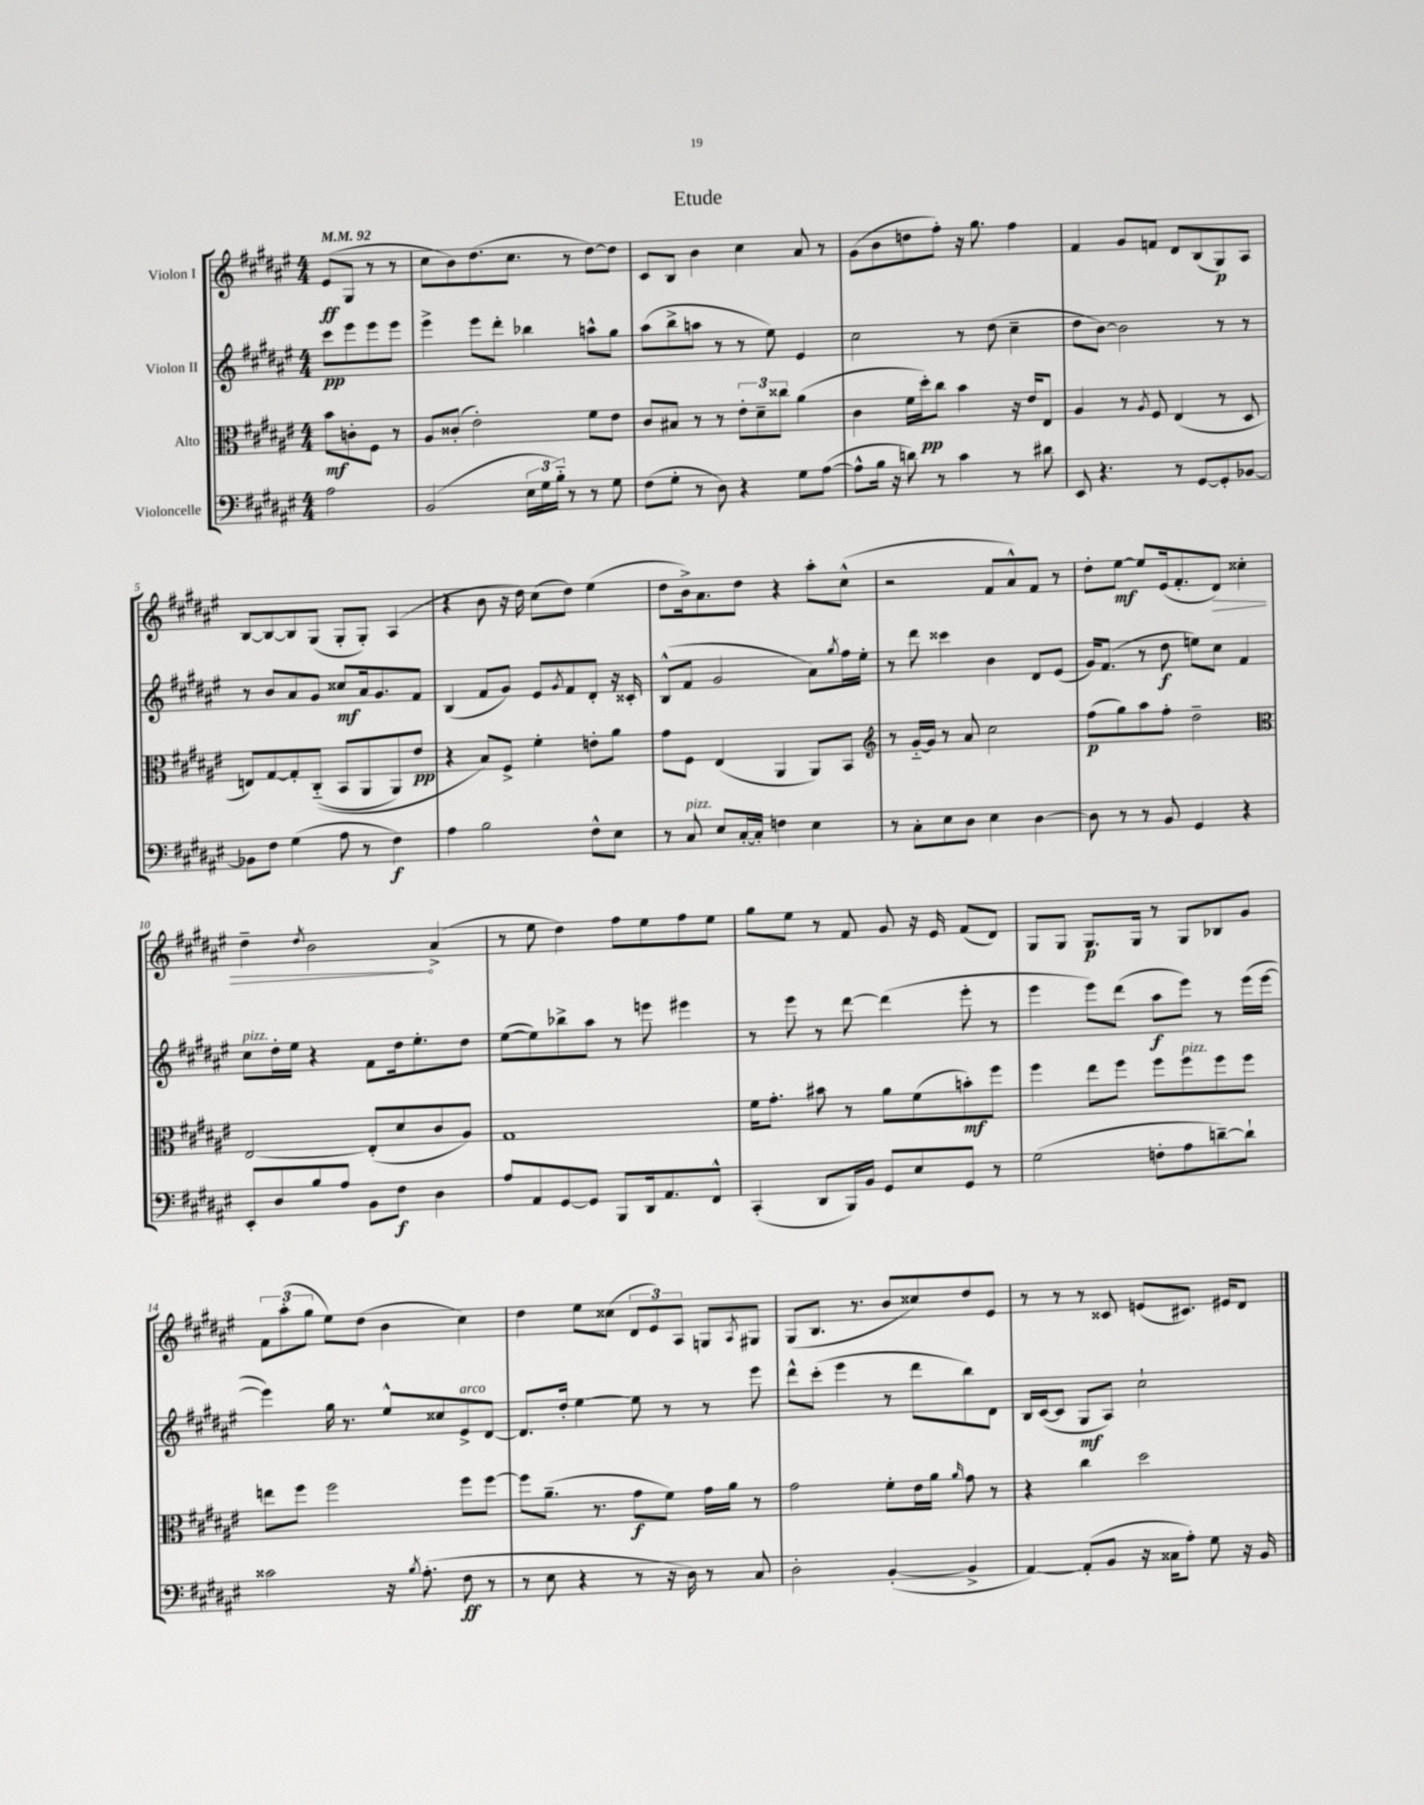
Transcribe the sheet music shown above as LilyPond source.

\header { title = "Etude" }
<<
\new StaffGroup <<
\new Staff = "s0" \with { instrumentName = "Violon I" } {
    \clef treble \key fis \major \numericTimeSignature \time 4/4 \partial 2 \tempo 4 = 92
    eis'8\ff( gis8 r8 r8 |
    cis''8 b'8) dis''8.( cis''8. r8 dis''8~) dis''8 |
    cis'8 b8 b'4 cis''4 ais'8 r8 |
    gis'8( b'8 d''8 fis''8-.) r16 gis''8. fis''4 |
    fis'4 gis'8 f'8 dis'8 b8( gis8\p) ais8 |
    b8~ b8~ b8 gis8( gis8-. gis8-.) ais4( |
    r4 b'8 r16 dis''16) cis''8( dis''8) eis''4( |
    dis''8 b'16->) ais'8. dis''8 r4 ais''8-. cis''8-^( |
    r2 fis'8 ais'8-^) fis'8 r8 |
    dis''8-. eis''8~\mf eis''8 eis'16( fis'8.-. \once \override Hairpin.circled-tip = ##t dis'8\>) cisis''4-. |
    dis''4-- \acciaccatura { dis''8 } b'2\! ais'4->( |
    r8 eis''8 dis''4) fis''8 eis''8 fis''8 eis''8 |
    gis''8 eis''8 r8 fis'8 gis'8 r16 eis'16 fis'8( dis'8) |
    gis8 gis8 gis8.\p gis16 r8 gis8 bes8 gis'8 |
    \tuplet 3/2 { fis'8 ais''8-.( gis''8 } eis''8) dis''8( b'4 cis''4) |
    dis''4 eis''8 cisis''8( \tuplet 3/2 { dis'8 eis'8) ais8 } g8 \acciaccatura { ais8 } gis8 |
    gis8( b8. r8. b'8 cisis''8) dis''8 eis'8 |
    r8 r8 r8 cisis'8 e'8( cis'8.) eis'16 dis'8 \bar "|." |
}
\new Staff = "s1" \with { instrumentName = "Violon II" } {
    \clef treble \key fis \major \numericTimeSignature \time 4/4 \partial 2
    cis'''8\pp eis'''8 eis'''8 eis'''8 |
    eis'''4-> eis'''8 dis'''8-. bes''4 a''8-^ gis''8 |
    ais''8( b''8-> a''8 r8 r8 eis''8) eis'4 |
    cis''2 r8 dis''8( cis''4-- |
    dis''8 b'8~) b'2 r8 r8 |
    r8 b'8 ais'8 gis'8 cisis''8\mf ais'16 gis'8. fis'8 |
    b4( fis'8 gis'8) eis'8 \acciaccatura { gis'8 } fis'8 dis'8-. r16 cisis'16-. |
    b8-^( fis'8 gis'2 ais'8) \acciaccatura { gis''8 } fis''16 eis''16-. |
    r8 dis'''8 cisis'''4 b'4 dis'8 eis'8( |
    gis'16) fis'8.( r8 dis''8\f e''8) cis''8 fis'4 |
    cis''8^\markup { \italic "pizz." } dis''16-. eis''16 r4 fis'8 dis''16 eis''8.-. dis''8 |
    eis''8~( eis''8) bes''8-> ais''8 r8 e'''8 eis'''4 |
    r8 eis'''8 r8 dis'''8~ dis'''4( eis'''8-. r8 |
    eis'''4 eis'''8) dis'''8( ais''8\f eis'''8) r8 eis'''16( eis'''16~ |
    eis'''4) gis''16 r8. eis''8-^ cisis''8 eis'8->^\markup { \italic "arco" } dis'8~ |
    dis'8. dis''16-. eis''4~ eis''8 r8 r8 eis'''8 |
    dis'''8-^ cis'''8-.( eis'''4 r8 dis'''8 b''8) dis'8 |
    b16 cis'16~( cis'8 gis8\mf ais8) cis''2-! \bar "|." |
}
\new Staff = "s2" \with { instrumentName = "Alto" } {
    \clef alto \key fis \major \numericTimeSignature \time 4/4 \partial 2
    b'8\mf c'8-. fis8 r8 |
    ais8 cisis'8-.( eis'2-.) fis'8 eis'8 |
    cis'8 bis8 r8 r8 \tuplet 3/2 { eis'8-. dis'8-- cisis''8 } ais'4( |
    cis'4 fis'16 dis''16-.\pp) cis''8 b'4 r16 eis'16 eis8 |
    ais4 r8 \acciaccatura { ais8 } fis8 eis4( r8 dis8 |
    e8) gis8~ gis8-. cis8-_(\( b,8 ais,8 ais,8) eis'8\pp |
    r4 b8\) fis8-> fis'4-. e'8-. ais'8 |
    gis'8 fis8 eis4( ais,4 ais,8) b,8 |
    \clef treble r8 gis'16~-_ gis'16 r8 ais'8 cis''2 |
    fis''8\p( gis''8) ais''8 fis''8-. dis''2-- |
    \clef alto eis2~ eis8-.( dis'8 cis'8 ais8) |
    gis1 |
    fis'16 gis'8.-. bis'8 r8 ais'8 fis'8( b'8-.\mf) fis''8 |
    fis''4 eis''8 fis''8 fis''8 fis''8^\markup { \italic "pizz." } fis''8 fis''8 |
    e''8 fis''8 fis''2 fis''8 fis''8~ |
    fis''8 ais'8.--( r8. gis'8\f fis'8) gis'16 ais'16 r8 |
    gis'2 fis'8-. eis'16 ais'16 \grace { ais'16 } gis'8 r8 |
    r4 cis''4 dis''2 \bar "|." |
}
\new Staff = "s3" \with { instrumentName = "Violoncelle" } {
    \clef bass \key fis \major \numericTimeSignature \time 4/4 \partial 2
    ais2 |
    b,2( \tuplet 3/2 { eis16 gis16 b16-_) } r8 r8 gis8 |
    fis8( gis8-. r8 dis8) r4 gis8 ais8~( |
    ais8-^ b16 r16 d'8) r8 cis'4 r8 dis'8 |
    eis,8 r4. r8 gis,8~ gis,8-. bes,8~ |
    bes,8 fis8 gis4( ais8 r8 fis4\f) |
    ais4 b2 fis8-^ eis8 |
    r8 cis8^\markup { \italic "pizz." } eis8 cis16~-. cis16-. f4 eis4 |
    r8 cis8-. eis8 dis8 eis4 dis4~ |
    dis8 r8 r8 b,8 gis,4 r4 |
    eis,8-. dis8 b8 ais8 b,8 fis8\f dis4 |
    ais8 ais,8 gis,8~ gis,8 b,,8 dis,16 ais,8. fis,8-^ |
    cis,4-.( dis,8 b,,16) b,16 gis,8 eis8 gis,8 r8 |
    gis2( f8-. ais8 d'8~--) d'8-! |
    cisis'2 r16 \acciaccatura { b8 } ais8.-.( fis8\ff r8 |
    r8 eis8 r4 r8 r16 dis16) r8 cis8 |
    dis2-. b,4~-.( b,4-> |
    ais,4~) ais,8-.( b,8 r16 cisis16 ais8-.) gis8 r16 b,16 \bar "|." |
}
>>
>>
